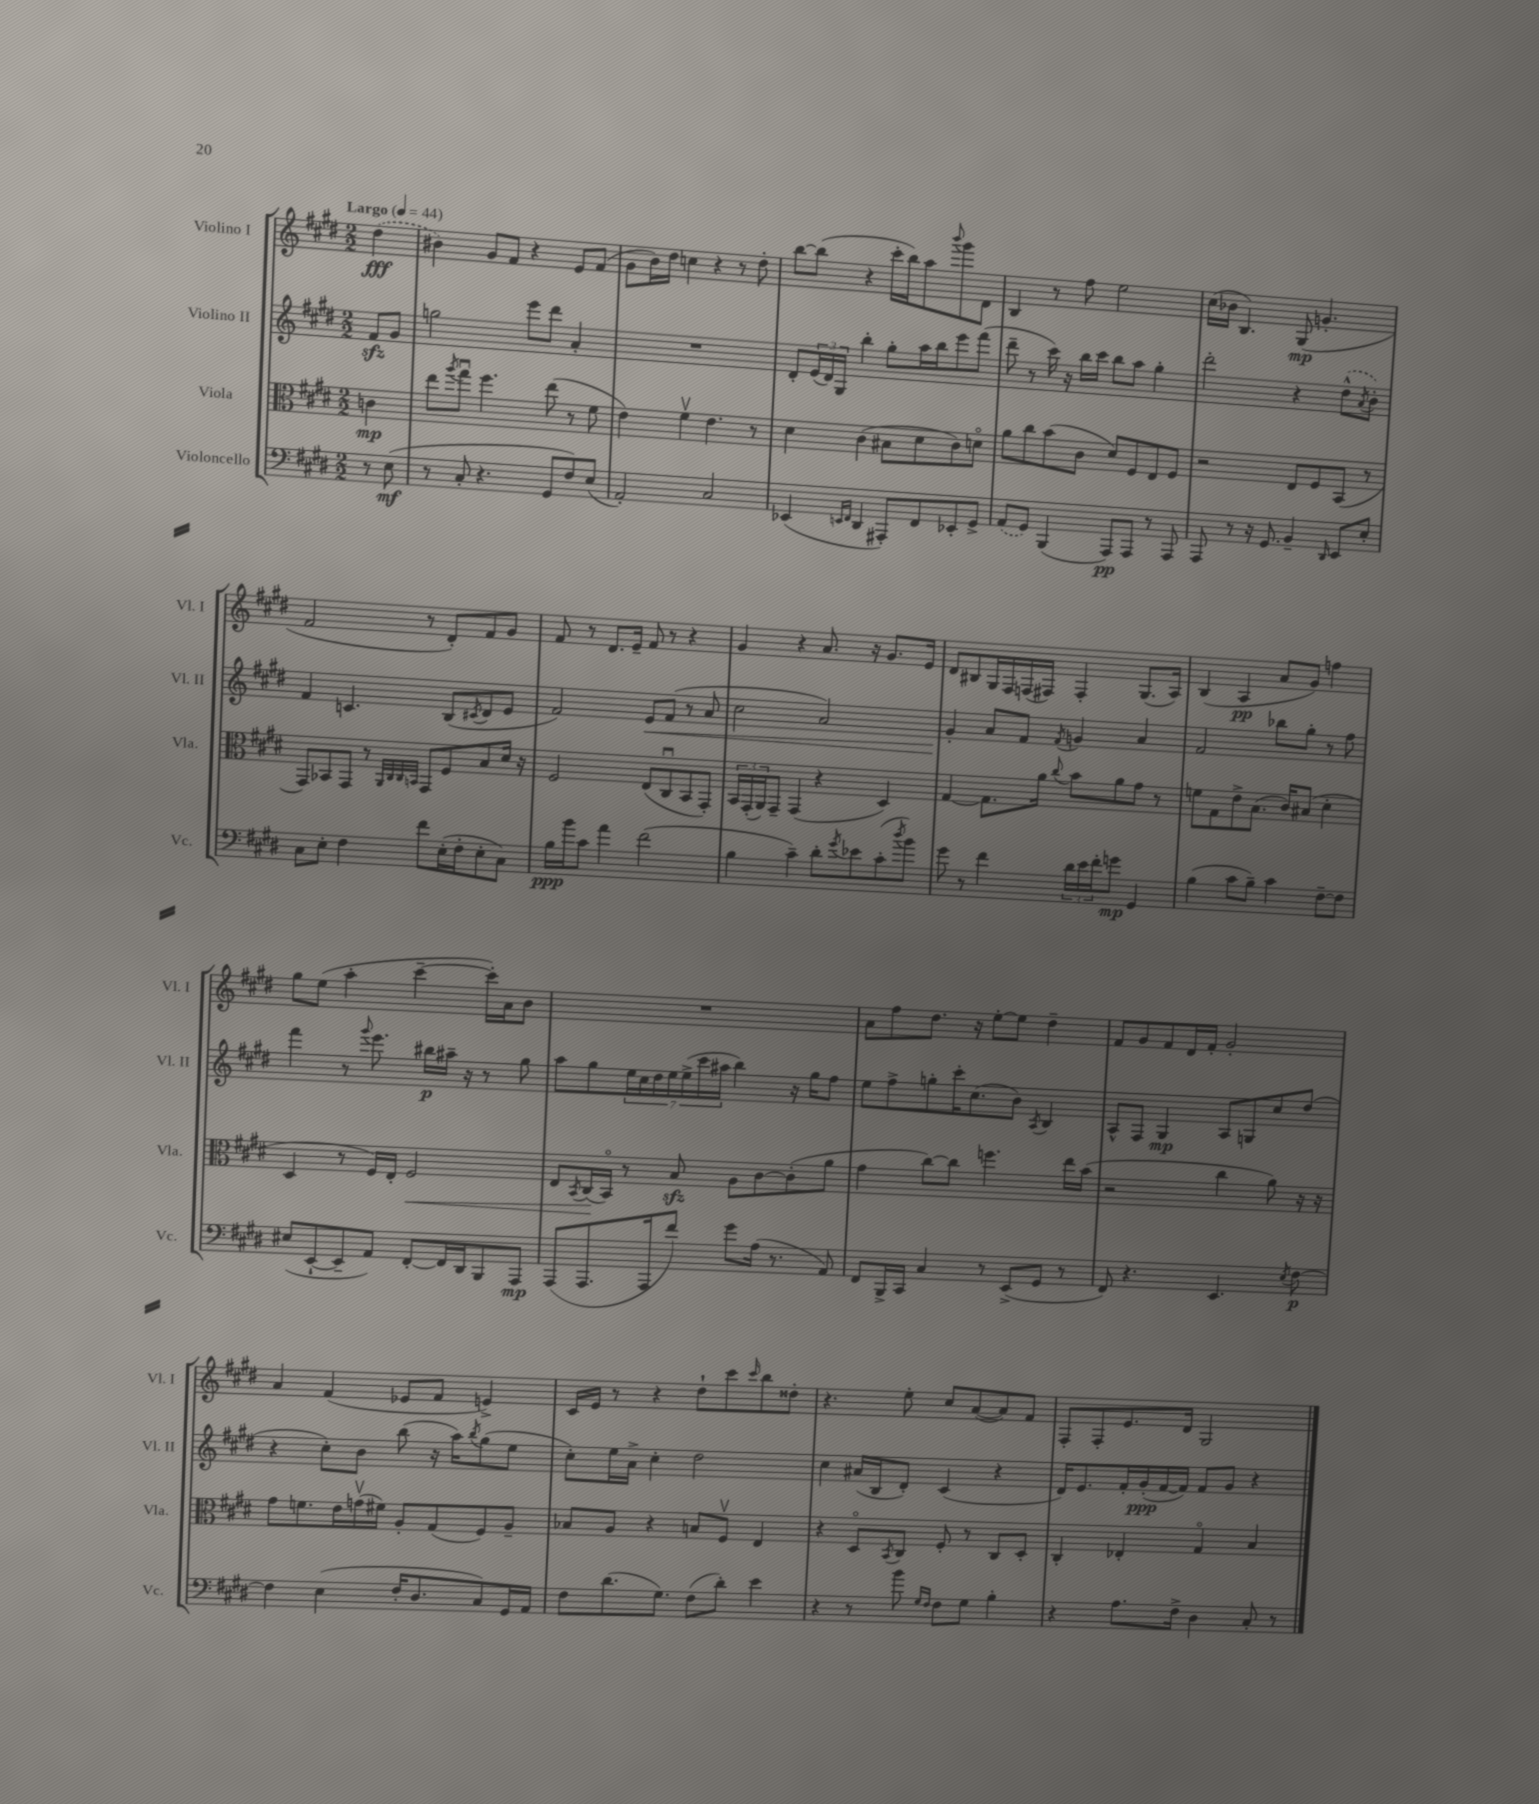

**kern	**dynam	**kern	**dynam	**kern	**dynam	**kern	**dynam
*part4	*part4	*part3	*part3	*part2	*part2	*part1	*part1
*staff4	*staff4	*staff3	*staff3	*staff2	*staff2	*staff1	*staff1
*I"Violoncello	*	*I"Viola	*	*I"Violino II	*	*I"Violino I	*
*I'Vc.	*	*I'Vla.	*	*I'Vl. II	*	*I'Vl. I	*
*clefF4	*	*clefC3	*	*clefG2	*	*clefG2	*
*k[f#c#g#d#]	*	*k[f#c#g#d#]	*	*k[f#c#g#d#]	*	*k[f#c#g#d#]	*
*M2/2	*	*M2/2	*	*M2/2	*	*M2/2	*
*MM44	*	*MM44	*	*MM44	*	*MM44	*
=	=	=	=	=	=	=	=
!	!	!	!	!	!	!LO:TX:a:B:t=Largo	!
8r	.	4cn\	mp	8f#zz/L	.	(4dd#\	fff
(8E\	mf	.	.	8g#/J	.	.	.
=1	=1	=1	=1	=1	=1	=1	=1
8r	.	8ee\L	.	2ggn\	.	4b#X\)	.
.	.	8qaa/	.	.	.	.	.
8C#'/	.	8gg#u\J	.	.	.	.	.
4.r	.	4.ff#\	.	.	.	8g#/L	.
.	.	.	.	.	.	8f#/J	.
.	.	.	.	8eee\L	.	4r	.
8GG#/L	.	(8ee\	.	8ddd#\J	.	.	.
8F#/)	.	8r	.	4a'/	.	8e/L	.
(8E/J	.	8f#\	.	.	.	(8f#/J	.
=2	=2	=2	=2	=2	=2	=2	=2
2AA'/)	.	4e\)	.	1r	.	8g#\L	.
.	.	.	.	.	.	16b\L)	.
.	.	.	.	.	.	16dd#\JJ	.
.	.	4f#v\	.	.	.	4ccn\	.
2C#/	.	4.e\	.	.	.	4r	.
.	.	.	.	.	.	8r	.
.	.	8r	.	.	.	8dd#'\	.
=3	=3	=3	=3	=3	=3	=3	=3
(4EE-X/	.	4d#\	.	8d#'/L	.	[8bb\L	.
.	.	.	.	(24e/L	.	(8bb\J]	.
.	.	.	.	24d#/)	.	.	.
.	.	.	.	24G#/JJ	.	.	.
16qqEEn/LL	.	.	.	.	.	.	.
16qqFF#/JJ	.	.	.	.	.	.	.
4DD#/	.	(4c#\	.	4bb'\	.	4r	.
8AAA#X'/L)	.	8B#X\L	.	8gg#'\L	.	16ccc#'\LL	.
.	.	.	.	.	.	16bb\J)	.
8FF#/	.	8d#\	.	16aa\L	.	8aa\	.
.	.	.	.	16bb\J	.	.	.
.	.	.	.	.	.	8qqbbb/	.
8EE-X'/	.	8c#\)	.	8eee\	.	8ggg#\	.
8GG#^/J	.	8dn\J	.	(8fff#\J	.	8d#\J	.
=4	=4	=4	=4	=4	=4	=4	=4
(8AA/L	.	8a\L	.	8ddd#~\	.	4B/	.
8GG#/J)	.	8cc#\	.	8r	.	.	.
(4BBB/	.	(8b\	.	16ccc#\)	.	8r	.
.	.	.	.	16r	.	.	.
.	.	8c#\J	.	16bb\LL	.	8ff#\	.
.	.	.	.	16ccc#\JJ	.	.	.
8AAA/L)	pp	8d#/L)	.	8bb\L	.	2ee\	.
8AAA/J	.	8F#/	.	8aa\J	.	.	.
8r	.	8E/	.	4gg#'\	.	.	.
8AAA/	.	8F#/J	.	.	.	.	.
=5	=5	=5	=5	=5	=5	=5	=5
8AAA/	.	2r	.	2ddd#'\	.	(16cc#\LL	.
.	.	.	.	.	.	16b-X\JJ	.
8r	.	.	.	.	.	4.B/)	.
16r	.	.	.	.	.	.	.
8.GG#/	.	.	.	.	.	.	.
4BB~/	.	8E/L	.	4r	.	(8G#/	mp
.	.	8F#/	.	.	.	4.gn'/	.
16qqDD#/	.	.	.	.	.	.	.
8EE/L	.	(8BB/J	.	(8dd#^^\L	.	.	.
.	.	.	.	8qa/	.	.	.
8E'/J	.	8r	.	8b'\J)	.	.	.
!!LO:LB:g=z
=6	=6	=6	=6	=6	=6	=6	=6
8C#\L	.	8GG#/L)	.	4f#/	.	2f#/	.
8E'\J	.	8BB-X/	.	.	.	.	.
4F#\	.	8GG#/J	.	4.cn/	.	.	.
.	.	8r	.	.	.	.	.
.	.	32qqAA/LLL	.	.	.	.	.
.	.	32qqC#/	.	.	.	.	.
.	.	32qqC#/	.	.	.	.	.
.	.	32qqBBn/JJJ	.	.	.	.	.
8f#\L	.	8GG#/L	.	.	.	8r	.
(16E'\L	.	8F#/	.	(8B/L	.	8d#'/L)	.
16F#'\J	.	.	.	.	.	.	.
.	.	.	.	8qc#X/	.	.	.
8E'\	.	8B/	.	8d#/	.	8f#/	.
8C#\J)	.	16d#/Jk	.	8e/J	.	8g#/J	.
.	.	16r	.	.	.	.	.
=7	=7	=7	=7	=7	=7	=7	=7
16B\LL	ppp	2F#/	.	2f#/)	.	8f#/	.
16b\J	.	.	.	.	.	.	.
8c#\J	.	.	.	.	.	8r	.
4a\	.	.	.	.	.	8.d#/L	.
.	.	.	.	.	.	16e~/Jk	.
!	!	!	!	!	!LO:HP:b	!	!
(2f#\	.	(8E/L	.	8e/L	<	8f#/	.
.	.	8C#u/	.	(8f#/J	.	8r	.
.	.	8BB/	.	8r	.	4r	.
.	.	8GG#'/J)	.	8a/	.	.	.
=8	=8	=8	=8	=8	=8	=8	=8
4B\	.	24BB/LL	.	2cc#\	.	4g#/	.
.	.	(24GG#'/	.	.	.	.	.
.	.	24AA/J)	.	.	.	.	.
.	.	8GG#~/J	.	.	.	.	.
4c#~\)	.	(4GG#/	.	.	.	4r	.
8d#'\L	.	4r	.	2a/)	.	8.a/	.
8qg#/	.	.	.	.	.	.	.
8e-X\	.	.	.	.	.	.	.
.	.	.	.	.	.	16r	.
(8c#'\	.	4D#/)	.	.	.	8.g#/L	.
8qdd#/	.	.	.	.	.	.	.
8b\J)	.	.	.	.	.	.	.
.	.	.	.	.	.	16e/Jk	.
=9	=9	=9	=9	=9	=9	=9	=9
8g#\	.	[4G#/	.	4g#'/	.	8d#/L	.
8r	.	.	.	.	.	8B#X/	.
4f#\	.	8.G#\L]	.	8a/L	[	16G#/L	.
.	.	.	.	.	.	16F#/	.
.	.	.	.	8f#/J	.	(16Fn/	.
.	.	16a\Jk	.	.	.	16F#X/JJ)	.
.	.	8qqcc#/	.	8qf#/	.	.	.
24d#\LL	.	8b\L	.	4gn/	.	4F#'/	.
24e\	.	.	.	.	.	.	.
24f#'\J	.	.	.	.	.	.	.
8gn\J	mp	8a\	.	.	.	.	.
4GG#/	.	8g#\J	.	4a/	.	(8.G#/L	.
.	.	8r	.	.	.	.	.
.	.	.	.	.	.	16A/Jk)	.
=10	=10	=10	=10	=10	=10	=10	=10
(4B\	.	8fn\L	.	2f#/	.	(4B/	.
.	.	8G#\	.	.	.	.	.
8c#\L	.	8e^\	.	.	.	4A/	pp
8B~\J)	.	(8.B\J	.	.	.	.	.
4c#\	.	.	.	8bb-X\L	.	8a/L	.
.	.	16c#/KL)	.	.	.	.	.
.	.	(8B#X/J	.	8gg#'\J	.	8g#/J)	.
[8F#~\L	.	4d#'\	.	8r	.	4ffn\	.
8F#\J]	.	.	.	8ff#\	.	.	.
!!LO:LB:g=z
=11	=11	=11	=11	=11	=11	=11	=11
(8E#X/L	.	4D#/	.	4fff#\	.	8gg#\L	.
[8EE`/	.	.	.	.	.	(8ee\J	.
8EE~/]	.	8r	.	8r	.	4aa'\	.
.	.	.	.	8qqggg#/	.	.	.
8AA/J)	.	16F#/LL)	.	8.eee\	.	.	.
.	.	16E'/JJ	.	.	.	.	.
!	!	!	!LO:HP:b	!	!	!	!
[8FF#'/L	.	2F#/	<	.	.	[4ccc#~\	.
.	.	.	.	16bb#X\LL	p	.	.
16FF#/L]	.	.	.	16aa#X~\JJ	.	.	.
16DD#/J	.	.	.	16r	.	.	.
8BBB/	.	.	.	8r	.	16ccc#'\LL])	.
.	.	.	.	.	.	16a\J	.
8AAA/J	mp	.	.	8gg#\	.	8b\J	.
=12	=12	=12	=12	=12	=12	=12	=12
(8AAA/L	.	8E/L	.	8aa\L	.	1r	.
.	.	8qBB/	.	.	.	.	.
8.AAA/	.	(16C#/L	.	8gg#\	.	.	.
.	.	16BB/JJ)	[	.	.	.	.
.	.	8r	.	28ee\L	.	.	.
.	.	.	.	28cc#\	.	.	.
16AAA/k	.	.	.	.	.	.	.
.	.	.	.	28dd#\	.	.	.
.	.	.	.	28ee\	.	.	.
8f#/J)	.	8Bzz/	.	.	.	.	.
.	.	.	.	(28ee^\	.	.	.
.	.	.	.	28ccc#\	.	.	.
.	.	.	.	28aa#X\JJ	.	.	.
8g#\L	.	8A\L	.	4bb\)	.	.	.
(16A\Jk	.	[8c#\	.	.	.	.	.
8.r	.	.	.	.	.	.	.
.	.	(8c#'\]	.	16r	.	.	.
.	.	.	.	16gg#\KL	.	.	.
8AA/)	.	8a\J	.	8ff#\J	.	.	.
=13	=13	=13	=13	=13	=13	=13	=13
8FF#/L	.	4g#\	.	8ee\L	.	8a\L	.
16BBB^/L	.	.	.	8ff#^\	.	8ff#\	.
16CC#/JJ	.	.	.	.	.	.	.
4C#/	.	[8cc#\L)	.	8ggn'\	.	8.dd#\J	.
.	.	8cc#\J]	.	16ccc#'\K	.	.	.
.	.	.	.	(8.cc#\	.	16r	.
8r	.	4.ffn\	.	.	.	[8ee'\L	.
(8EE^/L	.	.	.	8b\J)	.	8ee\J]	.
.	.	.	.	8qA/	.	.	.
8GG#/J	.	.	.	4B/	.	4dd#~\	.
8r	.	16ee\LL	.	.	.	.	.
.	.	(16b\JJ	.	.	.	.	.
=14	=14	=14	=14	=14	=14	=14	=14
8FF#/)	.	2r	.	8A^^/L	.	8f#/L	.
4.r	.	.	.	8F#/J	.	8g#/	.
.	.	.	.	4G#/	mp	8f#/	.
.	.	.	.	.	.	16d#/L	.
.	.	.	.	.	.	16f#'/JJ	.
4.EE/	.	4cc#\	.	8A/L	.	2g#'/	.
.	.	.	.	8Gn/	.	.	.
.	.	8a\)	.	8cc#/	.	.	.
8qE/	.	.	.	.	.	.	.
[8F#\	p	16r	.	(8dd#/J	.	.	.
.	.	16r	.	.	.	.	.
!!LO:LB:g=z
=15	=15	=15	=15	=15	=15	=15	=15
4F#\]	.	8g#\L	.	4r	.	4a/	.
.	.	8.fn\	.	.	.	.	.
(4E\	.	.	.	8cc#'\L)	.	(4f#/	.
.	.	16e\L	.	.	.	.	.
.	.	(16gnv\	.	8b\J	.	.	.
.	.	16f#X\JJ)	.	.	.	.	.
16F#'/KL	.	8A'/L	.	(8bb\	.	8e-X/L	.
8.D#/	.	.	.	.	.	.	.
.	.	(8G#/	.	16r	.	8f#/J	.
.	.	.	.	16aa\KL)	.	.	.
.	.	.	.	8qbb/	.	.	.
8C#/)	.	8F#/)	.	(8gg#\	.	4en^/)	.
16GG#/L	.	8A~/J	.	8ee\J	.	.	.
16AA/JJ	.	.	.	.	.	.	.
=16	=16	=16	=16	=16	=16	=16	=16
8F#\L	.	8B-X/L	.	8cc#'\L)	.	16c#/LL	.
.	.	.	.	.	.	16e/JJ	.
(8.d#\	.	8A/J	.	16ee\L	.	8r	.
.	.	.	.	16a^\JJ	.	.	.
.	.	4r	.	4cc#'\	.	4r	.
8.G#\J)	.	.	.	.	.	.	.
(8F#\L	.	8Bn/L	.	2dd#\	.	8dd#`\L	.
8d#'\J)	.	8F#v/J	.	.	.	8ccc#\	.
.	.	.	.	.	.	16qqccc#/	.
4e\	.	4E/	.	.	.	8bb\	.
.	.	.	.	.	.	8dd##X'\J	.
=17	=17	=17	=17	=17	=17	=17	=17
4r	.	4r	.	4cc#\	.	4.r	.
8r	.	8D#/L	.	(16a#X/LL	.	.	.
.	.	.	.	16B/J	.	.	.
.	.	8qBB/	.	.	.	.	.
8b\	.	8C#/J	.	8d#'/J)	.	8ee'\	.
16qqG#/LL	.	.	.	.	.	.	.
16qqF#/JJ	.	.	.	.	.	.	.
8F#\L	.	8F#'/	.	(4c#/	.	8cc#/L	.
8G#\J	.	8r	.	.	.	([8a/	.
4B'\	.	8C#/L	.	4r	.	8a/])	.
.	.	8D#'/J	.	.	.	8f#/J	.
=18	=18	=18	=18	=18	=18	=18	=18
4r	.	4C#'/	.	16d#/KL)	.	8F#'/L	.
.	.	.	.	8.e/	.	.	.
.	.	.	.	.	.	8F#'/	.
8.A\L	.	4E-X'/	.	16f#'/L	.	8.e/	.
.	.	.	.	(16g#'/	ppp	.	.
.	.	.	.	[16f#/	.	.	.
16F#^\Jk	.	.	.	16f#/JJ])	.	16d#/Jk	.
4D#\	.	4G#/	.	8f#/L	.	2G#/	.
.	.	.	.	8g#/J	.	.	.
8C#'/	.	4B/	.	4r	.	.	.
8r	.	.	.	.	.	.	.
==	==	==	==	==	==	==	==
*-	*-	*-	*-	*-	*-	*-	*-
